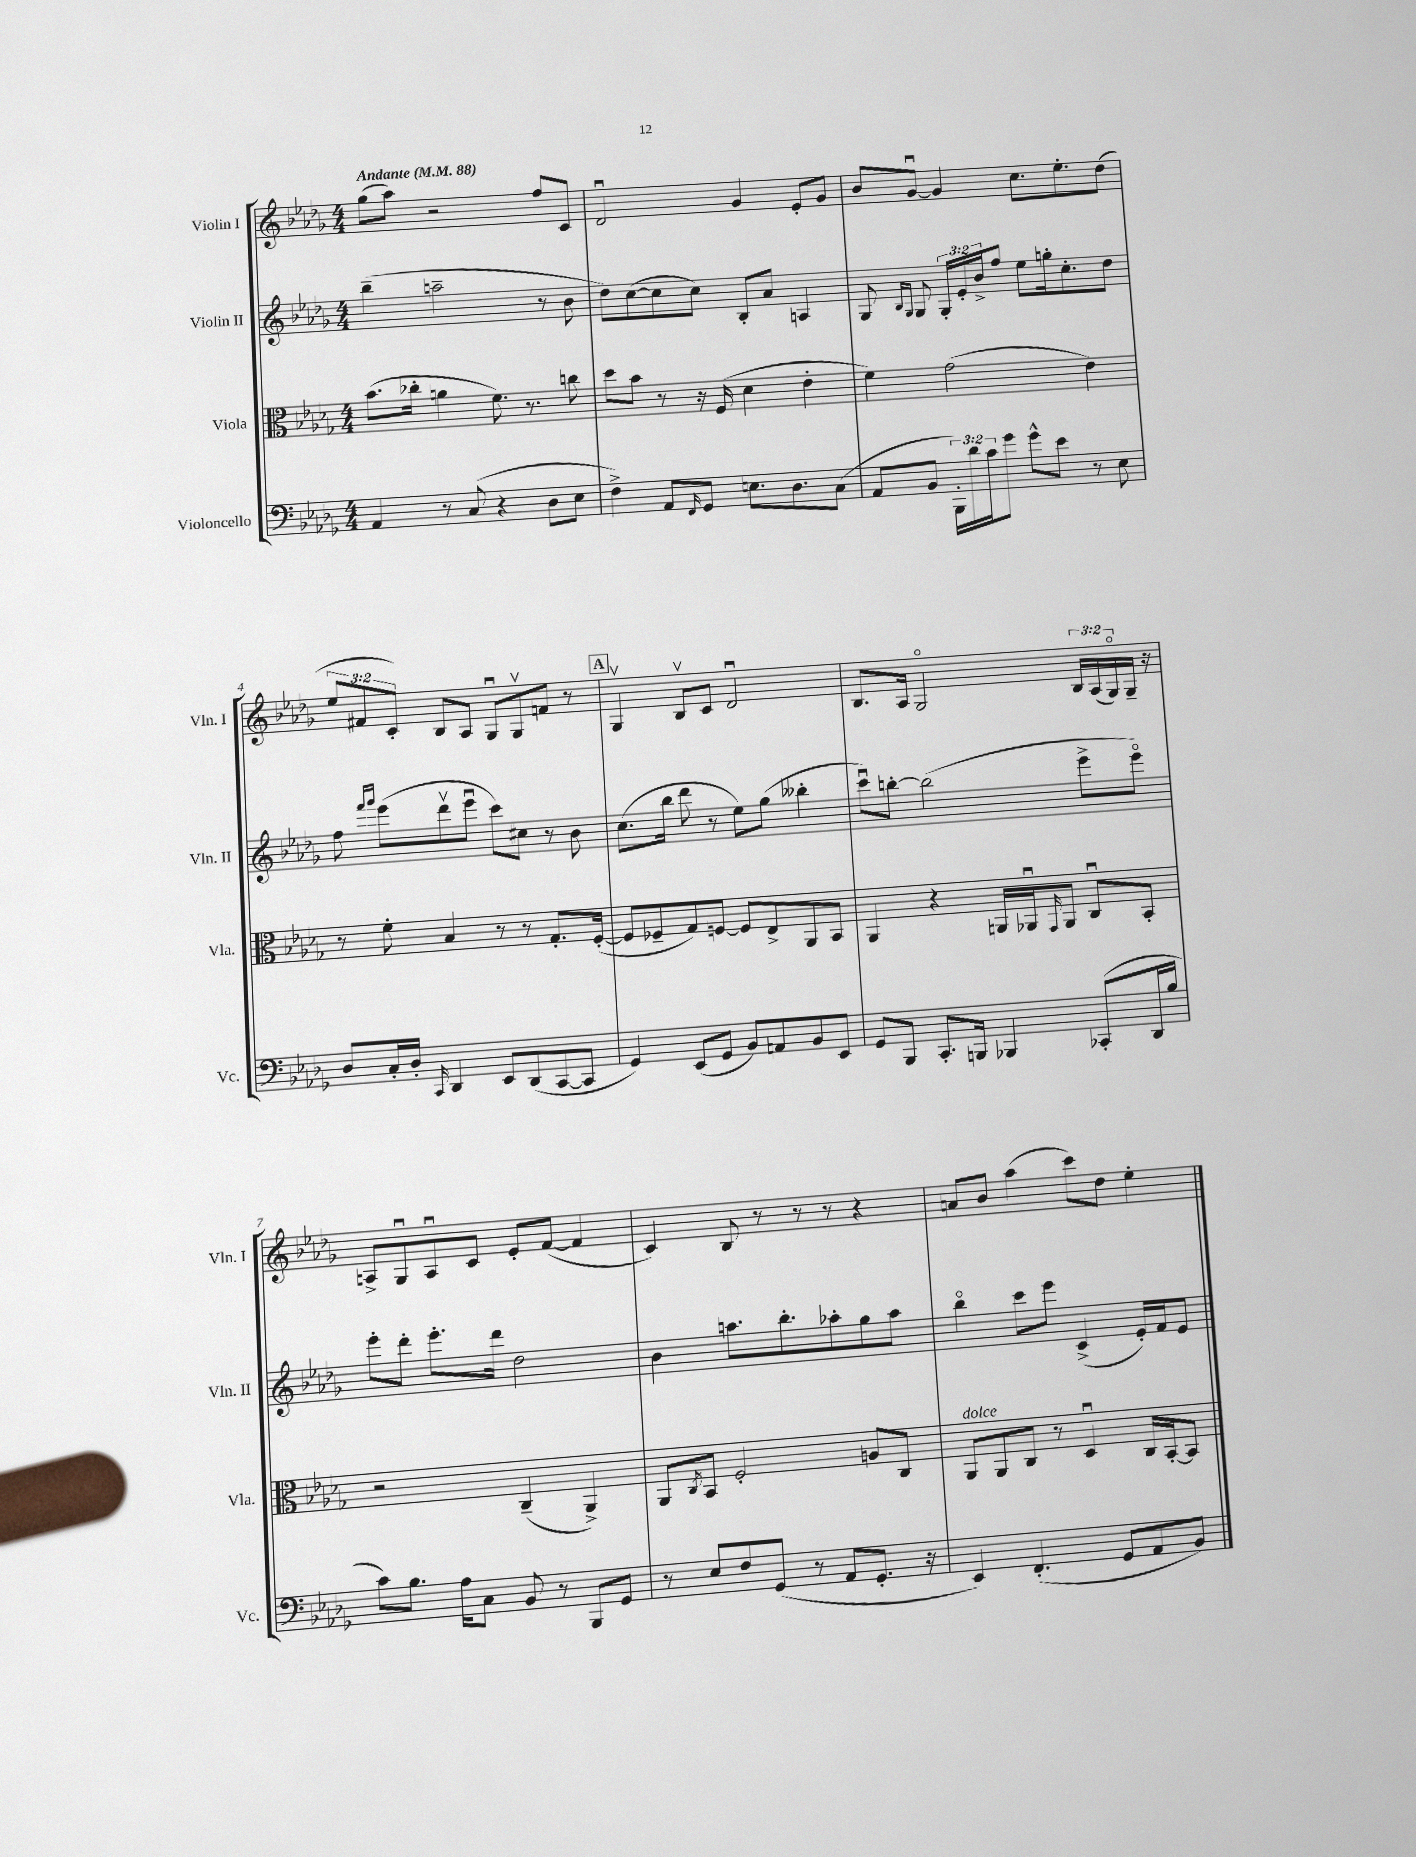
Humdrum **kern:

**kern	**kern	**kern	**kern
*staff4	*staff3	*staff2	*staff1
*clefF4	*clefC3	*clefG2	*clefG2
*k[b-e-a-d-g-]	*k[b-e-a-d-g-]	*k[b-e-a-d-g-]	*k[b-e-a-d-g-]
*M4/4	*M4/4	*M4/4	*M4/4
*MM88	*MM88	*MM88	*MM88
4AA-	(8.b-	(4bb-~	(8gg-
.	.	.	8aa-)
.	16cc-'	.	.
8r	4a	2aa~	2r
(8C	.	.	.
4r	8.f)	.	.
.	8.r	.	.
8D-	.	8r	8ff
8E-	8cc	8b-	8c
=	=	=	=
4F^)	8dd-	8dd-)	2d-u
.	8b-	([8cc	.
8AA-	8r	8cc]	.
16qqFF	.	.	.
8GG-	16r	8cc)	.
.	(16F	.	.
8.E	4d-	8B-'	4g-
.	.	8a-	.
8.D-	.	.	.
.	4e-'	4A	8e-'
(8C	.	.	8g-
=	=	=	=
8AA-	4f)	8G-	8b-
.	.	16qqB-	.
.	.	16qqG-	.
8BB-	.	8G-	[8g-u
24BBB-')	(2g-	24G-'	4g-]
24d-	.	24e-'	.
24c	.	24b-^	.
8g-	.	8ff	.
8g-^^	.	8ee-	8.cc
8e-	.	16gg'	.
.	.	8.cc'	8.ee-'
8r	4e-)	.	.
8E-	.	8dd-	(8dd-
=	=	=	=
8D-	8r	8ff	12ee-
.	.	.	12f#
.	.	16qqfff	.
.	.	16qqggg-	.
16C'	8f'	(8eee-	.
.	.	.	12c')
16D-'	.	.	.
16qqCC	.	.	.
4DD-	4B-	8ddd-v	8B-
.	.	8eee-u	8A-
8EE-	8r	8ccc)	8G-u
(8DD-	8r	8cc#	8G-v
[8CC	8.G-'	8r	8f
8CC]	.	8b-	8r
.	([16F'	.	.
=	=	=	=
4GG-)	8F]	(8.cc	4G-v
.	8F-~	.	.
.	.	16bb-	.
(8EE-	8G-)	8ddd-	8B-v
8GG-	[8F	8r	8c
8BB-)	8F]	8ee-)	2d-u
8AA	8E-^	(8gg-	.
8BB-	8AA-	4bb--'	.
8EE-	8BB-	.	.
=	=	=	=
8GG-	4AA-	8cccu)	8.B-
8BBB-	.	[8bb'	.
.	.	.	16A-
8.CC'	4r	(2bb]	2G-o
16BBB	.	.	.
4BBB-	16AA	.	.
.	16AA-u	.	.
.	16qqGG-	.	.
.	8AA-	.	.
(8CC-'	8Cu	8eee-^	24B-
.	.	.	(24A-
.	.	.	24G-o)
16DD-	8BB-'	8eee-o)	16G-~
16B-	.	.	16r
=	=	=	=
8c)	2r	8eee-'	8A^
8.B-	.	8ddd-'	8G-u
.	.	8.eee-'	8Au
16A-	.	.	.
8C	.	.	8c
.	.	16ddd-	.
8BB-	(4C~	2dd-	8e-'
8r	.	.	([8f
8BBB-	4AA-^)	.	4f]
8GG-	.	.	.
=	=	=	=
8r	8AA-	4b-	4c)
.	8qC	.	.
8E-	8BB-	.	.
8F	2F'	8.aa	8B-
(8GG-	.	.	8r
.	.	8.bb-'	.
8r	.	.	8r
8AA-	.	8aa-'	8r
8.GG-'	8A	8gg-	4r
.	8C	8aa-	.
16r	.	.	.
=	=	=	=
4EE-)	8AA-	4bb-o	8a
.	8AA-	.	8b-
(4.FF'	8C	8ccc	(4aa-
.	8r	8eee-	.
.	4D-u	(4c^	8ccc)
8GG-	.	.	8dd-
8AA-	16C	16e-')	4ee-'
.	[16BB-'	16f	.
8BB-)	8BB-]	8e-	.
==	==	==	==
*-	*-	*-	*-
